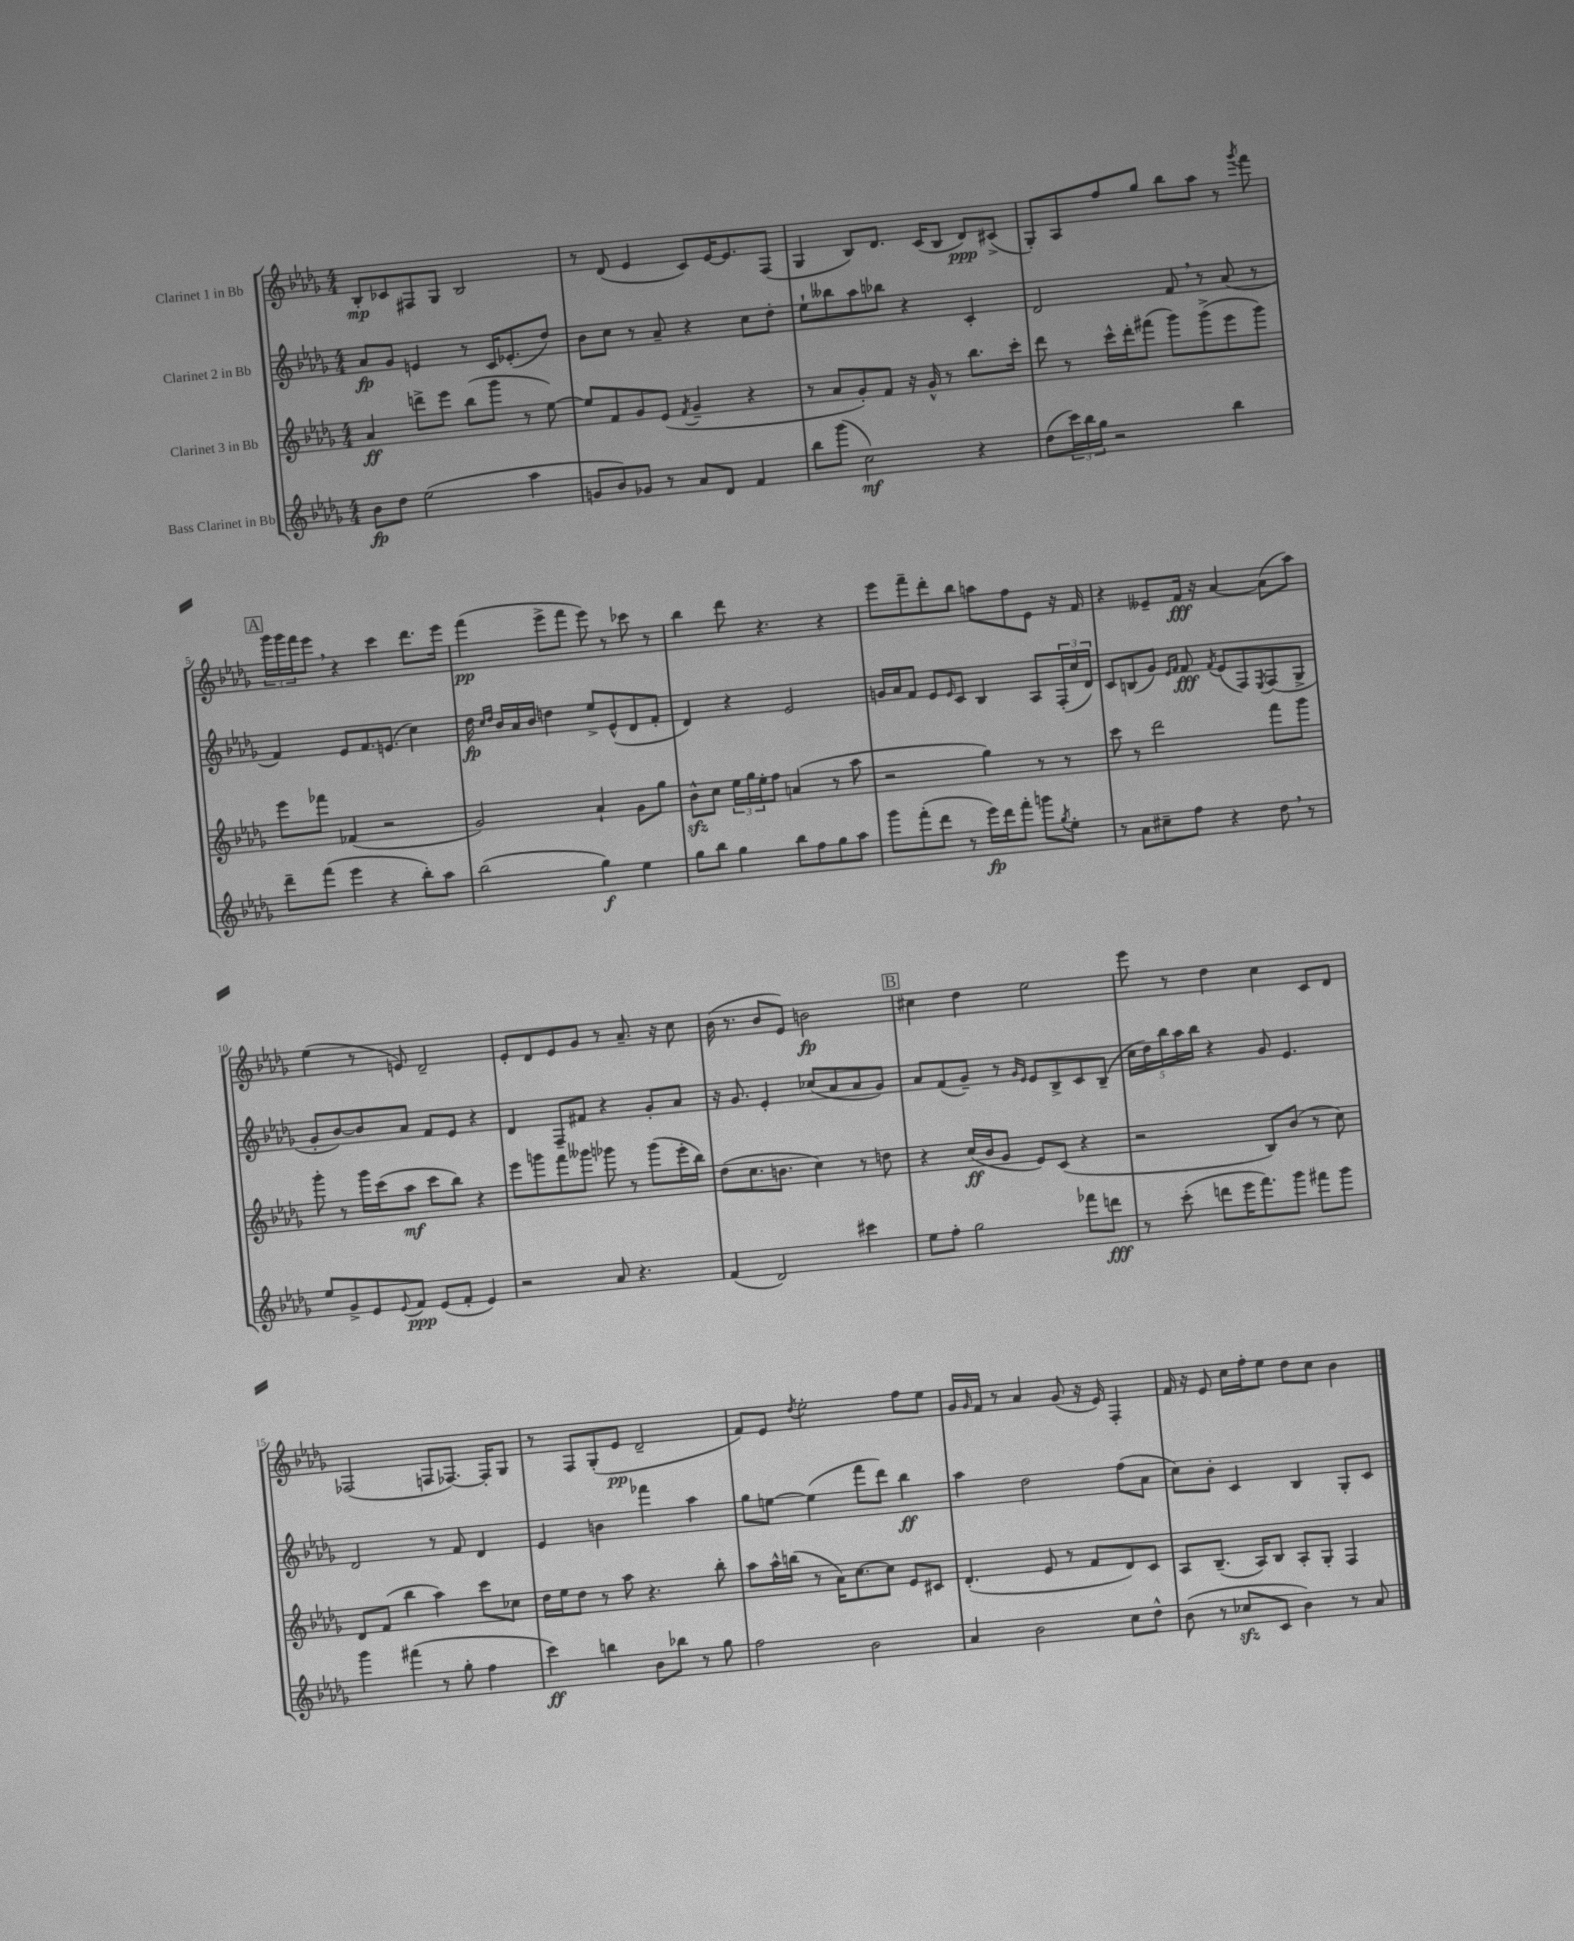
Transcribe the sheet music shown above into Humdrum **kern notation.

**kern	**dynam	**kern	**dynam	**kern	**dynam	**kern	**dynam
*part4	*part4	*part3	*part3	*part2	*part2	*part1	*part1
*staff4	*staff4	*staff3	*staff3	*staff2	*staff2	*staff1	*staff1
*I"Bass Clarinet in Bb	*	*I"Clarinet 3 in Bb	*	*I"Clarinet 2 in Bb	*	*I"Clarinet 1 in Bb	*
*clefG2	*	*clefG2	*	*clefG2	*	*clefG2	*
*k[b-e-a-d-g-]	*	*k[b-e-a-d-g-]	*	*k[b-e-a-d-g-]	*	*k[b-e-a-d-g-]	*
*M4/4	*	*M4/4	*	*M4/4	*	*M4/4	*
=1	=1	=1	=1	=1	=1	=1	=1
8b-\L	fp	4a-/	ff	8a-/L	fp	8B-'/L	mp
8dd-\J	.	.	.	8g-/J	.	8c-X/	.
(2ee-\	.	8dddn^\L	.	4en/	.	8F#X/	.
.	.	8eee-\J	.	.	.	8G-/J	.
.	.	(8bb-\L	.	8r	.	2B-/	.
.	.	8ggg-\J	.	16c/KL	.	.	.
.	.	.	.	(8.e-X'/	.	.	.
4aa-\	.	8r	.	.	.	.	.
.	.	[8ee-\)	.	8dd-/J)	.	.	.
=2	=2	=2	=2	=2	=2	=2	=2
8gn/L	.	8ee-/L]	.	8b-\L	.	8r	.
8b-/)	.	8f/	.	8cc\J	.	(8d-/	.
8g-X/J	.	8g-/	.	8r	.	4e-/	.
8r	.	(8e-/J	.	8a-~/	.	.	.
.	.	8qf/	.	.	.	.	.
8a-/L	.	4g-~/	.	4r	.	8c/L)	.
8d-/J	.	.	.	.	.	[16e-/K	.
.	.	.	.	.	.	8.e-/]	.
4f/	.	4r	.	8cc\L	.	.	.
.	.	.	.	8dd-'\J	.	(8F/J	.
=3	=3	=3	=3	=3	=3	=3	=3
8bb-\L	.	8r	.	8ee-`\L	.	4G-/	.
(8ggg-\J	.	8a-/L	.	8bb--X\	.	.	.
2cc\)	mf	8g-'/)	.	8aa-\	.	8B-/L)	.
.	.	8f/J	.	8bb-X\J	.	8.d-/J	.
.	.	16r	.	4r	.	.	.
.	.	16g-^^/	.	.	.	(16c/KL	.
.	.	8r	.	.	.	8B-/J	.
4r	.	8.bb-\L	.	4c'/	.	8d-/L)	ppp
.	.	.	.	.	.	(8c#X^/J	.
.	.	16ccc'\Jk	.	.	.	.	.
=4	=4	=4	=4	=4	=4	=4	=4
(8dd-\L	.	8ddd-\	.	2d-/	.	8G-'/L)	.
24ccc\L)	.	8r	.	.	.	8A-/	.
24bb-\	.	.	.	.	.	.	.
24gg-\JJ	.	.	.	.	.	.	.
2r	.	16ccc^^\LL	.	.	.	8ff/	.
.	.	16ddd-'\J	.	.	.	.	.
.	.	(8fff#X\J	.	.	.	8gg-/J	.
.	.	8ggg-\L)	.	8f,/	.	8bb-\L	.
.	.	(8ggg-^\	.	8r	.	8aa-\J	.
4bb-\	.	8eee-\	.	(8a-/	.	8r	.
.	.	.	.	.	.	8qggg-/	.
.	.	8ggg-\J)	.	8r	.	8fff\	.
!!LO:LB:g=z
!!LO:REH:place=s1:t=A
=5	=5	=5	=5	=5	=5	=5	=5
8ddd-~\L	.	8eee-\L	.	4f/)	.	24ggg-\LL	.
.	.	.	.	.	.	24ggg-\	.
.	.	.	.	.	.	24fff\J	.
(8fff\J	.	8fff-X\J	.	.	.	8eee-,\J	.
4eee-\	.	(4f-X/	.	8e-/L	.	4r	.
.	.	.	.	8.f/	.	.	.
4r	.	2r	.	.	.	4ccc\	.
.	.	.	.	(8.en/J	.	.	.
8bb-'\L)	.	.	.	4cc\)	.	8.ddd-\L	.
8aa-\J	.	.	.	.	.	.	.
.	.	.	.	.	.	16eee-\Jk	.
=6	=6	=6	=6	=6	=6	=6	=6
(2bb-\	.	2g-/)	.	16dd-\	fp	(4fff\	pp
.	.	.	.	16qqcc/LL	.	.	.
.	.	.	.	16qqdd-/JJ	.	.	.
.	.	.	.	16b-/LL	.	.	.
.	.	.	.	16a-/	.	.	.
.	.	.	.	16b-/JJ	.	.	.
.	.	.	.	4ddn\	.	8eee-^\L	.
.	.	.	.	.	.	8fff\J	.
4gg-\)	f	4a-`/	.	8ee-^/L	.	8eee-\)	.
.	.	.	.	(8e-^^/	.	8r	.
4ee-\	.	8g-\L	.	8d-/	.	8ccc-X\	.
.	.	8gg-\J	.	8f'/J	.	8r	.
=7	=7	=7	=7	=7	=7	=7	=7
8gg-\L	.	8b-zz^^\L	.	4d-/)	.	4bb-\	.
8bb-\J	.	8cc\J	.	.	.	.	.
4gg-\	.	24ee-\LL	.	4r	.	8ddd-\	.
.	.	24gg-\	.	.	.	.	.
.	.	24ee-'\J	.	.	.	.	.
.	.	8ff\J	.	.	.	4.r	.
8bb-\L	.	(4an/	.	2e-/	.	.	.
8ff\	.	.	.	.	.	.	.
8gg-\	.	8r	.	.	.	4r	.
8aa-\J	.	8aa-\	.	.	.	.	.
=8	=8	=8	=8	=8	=8	=8	=8
8ggg-\L	.	2r	.	16gn/LL	.	8eee-\L	.
.	.	.	.	16a-/J	.	.	.
(8fff'\	.	.	.	8f/J	.	8fff~\	.
8ddd-\J	.	.	.	8e-/L	.	8ddd-'\	.
.	.	.	.	16qqe-/	.	.	.
8r	.	.	.	8c/J	.	8bb-\J	.
16eee-\LL)	fp	4gg-\)	.	4B-/	.	8aan\L	.
16ddd-\J	.	.	.	.	.	.	.
8fff'\J	.	.	.	.	.	8ff\	.
8gggn\L	.	8r	.	8A-/L	.	8e-\J	.
8qgg-/	.	.	.	.	.	.	.
8ee-'\J	.	8r	.	(24F'/L	.	16r	.
.	.	.	.	24cc/	.	.	.
.	.	.	.	.	.	16f/	.
.	.	.	.	24d-/JJ)	.	.	.
=9	=9	=9	=9	=9	=9	=9	=9
8r	.	8ccc\	.	8c/L	.	4r	.
8a-\L	.	8r	.	(8Bn/	.	.	.
8cc#X~\	.	2ddd-\	.	8g-/J)	.	8e--X~/L	.
.	.	.	.	16qqe-/LL	.	.	.
.	.	.	.	16qqf/JJ	.	.	.
8ff\J	.	.	.	8f/	fff	16f/Jk	fff
.	.	.	.	.	.	16r	.
.	.	.	.	8qf/	.	.	.
4r	.	.	.	(8e-/L	.	[4a-/	.
.	.	.	.	8F/)	.	.	.
.	.	.	.	8qE-/	.	.	.
8dd-,\	.	8fff\L	.	(8F/	.	(8a-\L]	.
8r	.	8ggg-\J	.	8G-^/J	.	8aa-\J)	.
!!LO:LB:g=z
=10	=10	=10	=10	=10	=10	=10	=10
8ee-/L	.	8ggg-'\	.	8g-'/L	.	(4ee-\	.
8g-^/	.	8r	.	[8b-/)	.	.	.
8e-/	.	16ggg-\LL	.	8b-/]	.	8r	.
.	.	(16ccc\J	.	.	.	.	.
8qqe-/	.	.	.	.	.	.	.
8f/J	ppp	8aa-\J	mf	8a-/J	.	8en/)	.
(8e-/L	.	8ccc\L	.	8f/L	.	2d-~/	.
8f'/J	.	8bb-\J)	.	8e-/J	.	.	.
4e-/)	.	4r	.	4r	.	.	.
=11	=11	=11	=11	=11	=11	=11	=11
2r	.	8eee-\L	.	4d-/	.	8e-'/L	.
.	.	8gggn\	.	.	.	8d-/	.
.	.	8fff\	.	8F~/L	.	8e-/	.
.	.	8ggg--X\J	.	8f#X/J	.	8g-/J	.
8a-/	.	8ggg-X\	.	4r	.	8r	.
4.r	.	8r	.	.	.	8.a-~/	.
.	.	(8ggg-\L	.	8g-'/L	.	.	.
.	.	.	.	.	.	16r	.
.	.	16eee-'\L	.	8a-/J	.	8cc\	.
.	.	16bb-\JJ)	.	.	.	.	.
=12	=12	=12	=12	=12	=12	=12	=12
(4f/	.	(8dd-\L	.	16r	.	(16b-\	.
.	.	.	.	8.g-/	.	8.r	.
.	.	8.cc\	.	.	.	.	.
2d-/)	.	.	.	4e-'/	.	8b-/L	.
.	.	8.bn\J	.	.	.	.	.
.	.	.	.	.	.	8e-/J)	.
.	.	4cc\)	.	(8cc-X/L	.	2bn\	fp
.	.	.	.	8a-/	.	.	.
4ccc#X\	.	8r	.	8a-/	.	.	.
.	.	8ddn\	.	8g-/J)	.	.	.
!!LO:REH:place=s1:t=B
=13	=13	=13	=13	=13	=13	=13	=13
8ee-\L	.	4r	.	8a-/L	.	4cc#X\	.
8ff'\J	.	.	.	(8f/	.	.	.
2gg-\	.	(16cc/LL	ff	8g-~/J)	.	4dd-\	.
.	.	16b-/J	.	.	.	.	.
.	.	8g-/J	.	8r	.	.	.
.	.	.	.	16qqg-/LL	.	.	.
.	.	.	.	16qqe-/JJ	.	.	.
.	.	8e-/L)	.	8e-/L	.	2ee-\	.
.	.	(8c/J	.	8B-^/	.	.	.
8fff-X\L	.	4r	.	8c/	.	.	.
8dddn\J	fff	.	.	(8B-~/J	.	.	.
=14	=14	=14	=14	=14	=14	=14	=14
8r	.	2r	.	20cc\LL	.	8eee-\	.
.	.	.	.	20dd-\)	.	.	.
.	.	.	.	20bb-\	.	.	.
(8ccc'\	.	.	.	.	.	8r	.
.	.	.	.	20aa-\	.	.	.
.	.	.	.	20bb-\JJ	.	.	.
8dddn\L	.	.	.	4r	.	4dd-\	.
16eee-\K	.	.	.	.	.	.	.
8.fff\)	.	.	.	.	.	.	.
.	.	8B-/L)	.	8g-/	.	4cc\	.
8ggg-\J	.	(8b-/J	.	4.e-/	.	.	.
8fff#X\L	.	8r	.	.	.	8c/L	.
8ggg-\J	.	8cc\)	.	.	.	8d-/J	.
!!LO:LB:g=z
=15	=15	=15	=15	=15	=15	=15	=15
4ggg-\	.	8d-/L	.	2d-/	.	(2F-X/	.
.	.	(8f/J	.	.	.	.	.
(4fff#X\	.	4bb-\	.	.	.	.	.
8r	.	4aa-\)	.	8r	.	8Fn/L	.
8gg-'\	.	.	.	8f/	.	[8.F-X/J)	.
4ff\	.	8ccc\L	.	4d-/	.	.	.
.	.	.	.	.	.	16F-'/KL]	.
.	.	8cc-X\J	.	.	.	8G-/J	.
=16	=16	=16	=16	=16	=16	=16	=16
4ccc\)	ff	16dd-\LL	.	4e-/	.	8r	.
.	.	16ee-\J	.	.	.	.	.
.	.	8dd-\J	.	.	.	8F/L	.
4bbn\	.	8r	.	4bn\	.	(8G-'/	.
.	.	8aa-\	.	.	.	8e-/J	pp
8b-\L	.	4.r	.	4fff-X\	.	2d-~/	.
8bb-X\J	.	.	.	.	.	.	.
8r	.	.	.	4aa-\	.	.	.
8gg-\	.	8bb-'\	.	.	.	.	.
=17	=17	=17	=17	=17	=17	=17	=17
2ff\	.	8aa-\L	.	8gg-\L	.	8f/L)	.
.	.	16aa-^^\L	.	[8een\J	.	8e-/J	.
.	.	(16bbn\JJ	.	.	.	.	.
.	.	.	.	.	.	8qdd-/	.
.	.	8r	.	(4ee\]	.	2ee-'\	.
.	.	16a-\KL)	.	.	.	.	.
.	.	[8.cc\	.	.	.	.	.
2b-\	.	.	.	8fff\L	.	.	.
.	.	8cc\J]	.	8ddd-\J)	.	.	.
.	.	8e-/L	.	4bb-\	ff	8ff\L	.
.	.	8c#X/J	.	.	.	8ee-\J	.
=18	=18	=18	=18	=18	=18	=18	=18
4a-/	.	(4.d-'/	.	4aa-\	.	16g-/LL	.
.	.	.	.	.	.	16qqg-/	.
.	.	.	.	.	.	16f/JJ	.
.	.	.	.	.	.	8r	.
2b-\	.	.	.	2dd-\	.	4a-/	.
.	.	8e-/	.	.	.	.	.
.	.	8r	.	.	.	(8g-/	.
.	.	8f/L	.	.	.	16r	.
.	.	.	.	.	.	16e-/)	.
8cc\L	.	8d-/)	.	(8ff\L	.	4F'/	.
8dd-^^\J	.	8c/J	.	8a-\J	.	.	.
=19	=19	=19	=19	=19	=19	=19	=19
(8b-\	.	8A-/L	.	8cc\L)	.	16f/	.
.	.	.	.	.	.	16r	.
8r	.	(8.B-~/J	.	8b-'\J	.	8e-/	.
8cc-Xzz/L	.	.	.	4c/	.	16cc\LL	.
.	.	16A-/KL)	.	.	.	16ff'\J	.
8c/J	.	8B-/J	.	.	.	8ee-\J	.
4b-\)	.	8A-'/L	.	4B-/	.	8dd-\L	.
.	.	8G-'/J	.	.	.	8cc\J	.
8r	.	4F/	.	8G-'/L	.	4b-\	.
8a-/	.	.	.	8c/J	.	.	.
==	==	==	==	==	==	==	==
*-	*-	*-	*-	*-	*-	*-	*-
